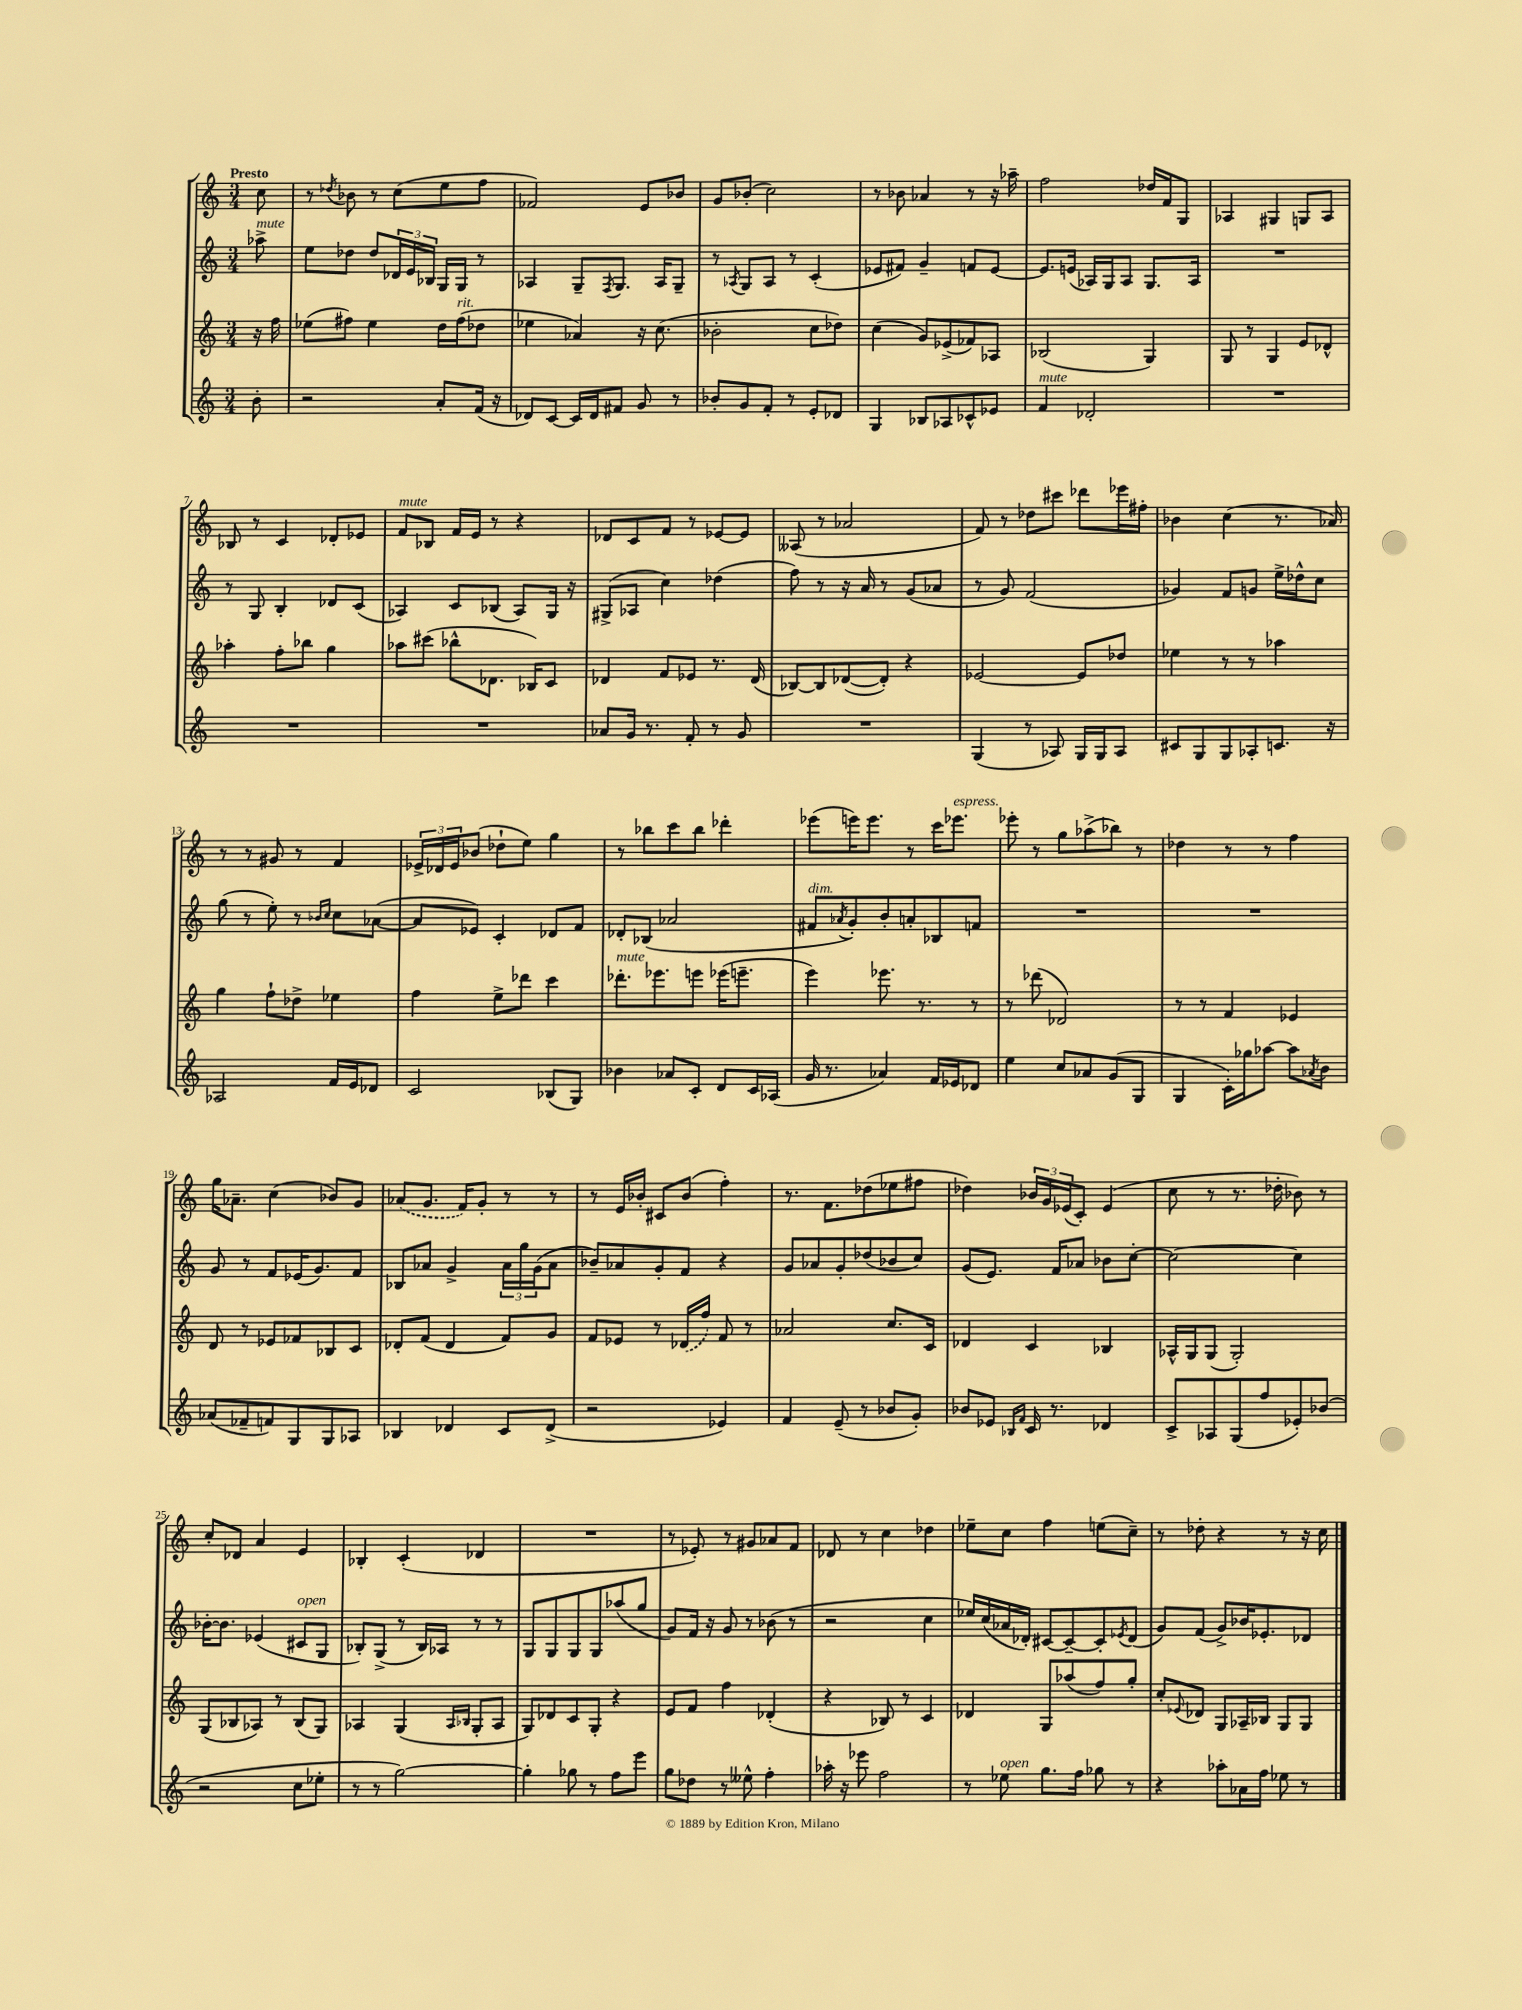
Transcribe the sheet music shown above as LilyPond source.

<<
\new StaffGroup <<
\new Staff = "s0" {
    \clef treble \key c \major \numericTimeSignature \time 3/4 \partial 8 \tempo "Presto"
    c''8 |
    r8 \acciaccatura { des''8 } bes'8 r8 c''8( e''8 f''8 |
    fes'2) e'8 bes'8 |
    g'8 bes'8-.( c''2) |
    r8 bes'8 aes'4 r8 r16 aes''16-- |
    f''2 des''16 f'16 g8 |
    aes4 gis4 g8 aes8 |
    bes8 r8 c'4 des'8-. ees'8 |
    f'8^\markup { \italic "mute" } bes8 f'16 e'16 r8 r4 |
    des'8 c'8 f'8 r8 ees'8~ ees'8 |
    aeses8( r8 aes'2 |
    f'8) r8 des''8 cis'''8 des'''8 ees'''16 fis''16-. |
    bes'4 c''4( r8. aes'16) |
    r8 r8 gis'8 r8 f'4 |
    \tuplet 3/2 { ees'16-> des'16 ees'16 } bes'8( des''8-! e''8) g''4 |
    r8 bes''8 c'''8 bes''8 des'''4-. |
    ees'''8( e'''16) e'''8. r8 c'''16 ees'''8.^\markup { \italic "espress." } |
    ees'''8-. r8 g''8 aes''8->( bes''8) r8 |
    des''4 r8 r8 f''4 |
    g''16 aes'8.-- c''4( bes'8) g'8 |
    \once \slurDashed aes'8( g'8. f'16) g'8-. r8 r8 |
    r8 e'16 bes'16-. cis'8 bes'8( f''4-.) |
    r8. f'8. des''8( ees''8 fis''8 |
    des''4) \tuplet 3/2 { bes'16 g'16 ees'16( } c'8-.) ees'4( |
    c''8 r8 r8. des''16-. bes'8) r8 |
    c''8-. des'8 a'4 e'4 |
    bes4-. c'4-.( des'4 |
    R2. |
    r8 ees'8-.) r8 gis'8 aes'8 f'8 |
    des'8 r8 c''4 des''4 |
    ees''8-- c''8 f''4 e''8( c''8--) |
    r8 des''8-. r4 r8 r16 c''16 \bar "|." |
}
\new Staff = "s1" {
    \clef treble \key c \major \numericTimeSignature \time 3/4 \partial 8
    aes''8->^\markup { \italic "mute" } |
    e''8 des''8 des''8 \tuplet 3/2 { des'16 e'16 bes16 } g16 g16 r8 |
    aes4 g8-- \acciaccatura { f8 } g8. aes16 g8-- |
    r8 \acciaccatura { aes8 } g8 aes8 r8 c'4-.( |
    ees'8 fis'8) g'4-- f'8 ees'8~ |
    ees'8. e'16( aes16) g16 aes8 g8. aes16 |
    R2. |
    r8 g8 b4-. des'8 c'8( |
    aes4) c'8 bes8( aes8) g16 r16 |
    gis8->( aes8 c''4) des''4( |
    f''8) r8 r16 a'16 r8 g'8( aes'8 |
    r8 g'8) f'2( |
    ges'4) f'8 g'8 e''16-> des''16-^ c''8 |
    g''8( r8 e''8-.) r8 \grace { bes'16 c''16 } c''8 aes'8~( |
    aes'8 ees'8) c'4-. des'8 f'8 |
    des'8-. bes8( aes'2 |
    fis'8^\markup { \italic "dim." } \acciaccatura { aes'8 } g'8-.) b'8-. a'8-. bes8 f'8 |
    R2. |
    R2. |
    g'8 r8 f'8 ees'16( g'8.) f'8 |
    bes8 aes'8 g'4-> \tuplet 3/2 { aes'16 g''16 g'16( } aes'8 |
    bes'8--) aes'8 g'8-. f'8 r4 |
    g'8 aes'8 g'8-. des''8( bes'8 c''8) |
    g'8( e'8.) f'16 aes'8 bes'8 c''8~-. |
    c''2~ c''4 |
    bes'16~-. bes'8. ees'4( cis'8^\markup { \italic "open" } g8 |
    bes8-.) g8->( r8 bes16) aes16 r8 r8 |
    g8 g8 g8 g8 aes''8( g''8 |
    g'8) f'16 r16 g'8 r8 bes'8( r8 |
    r2 c''4 |
    ees''16) c''16( aes'16 des'16-.) cis'8~ cis'8~-- cis'8-. \acciaccatura { ees'8 } des'8( |
    g'8) f'8( g'8->) bes'16 ees'8.-. des'8 \bar "|." |
}
\new Staff = "s2" {
    \clef treble \key c \major \numericTimeSignature \time 3/4 \partial 8
    r16 f''16 |
    ees''8( fis''8) ees''4 d''16 fis''16^\markup { \italic "rit." }( des''8 |
    ees''4 aes'4) r16 c''8.( |
    bes'2-. c''8 des''8) |
    c''4( g'8) ees'8->( fes'8) aes8 |
    bes2( g4) |
    g8 r8 g4 e'8 des'8-^ |
    aes''4-. f''8-. bes''8 g''4 |
    aes''8 cis'''8( bes''8-^ des'8. bes16) c'8 |
    des'4 f'8 ees'8 r8. des'16( |
    bes8~) bes8 des'8~( des'8-.) r4 |
    ees'2~ ees'8 des''8 |
    ees''4 r8 r8 aes''4 |
    g''4 f''8-! des''8-> ees''4 |
    f''4 e''8-> des'''8 c'''4 |
    des'''8.-.^\markup { \italic "mute" } ees'''8. e'''8 ees'''16( e'''8.-- |
    e'''4) ees'''8. r8. r8 |
    r8 des'''8( des'2) |
    r8 r8 f'4 ees'4 |
    d'8 r8 ees'8 fes'8 bes8 c'8 |
    des'8-. f'8( des'4 f'8) g'8 |
    f'8 ees'8 r8 \once \slurDashed des'16( f''16) f'8 r8 |
    aes'2 c''8. c'16 |
    des'4 c'4 bes4 |
    aes16-^ g16 g8( g2-.) |
    g8( bes8 aes8) r8 bes8( g8) |
    aes4 g4( \grace { aes16 bes16 } g8-. aes8 |
    g8) des'8 c'8 g8-. r4 |
    e'8 f'8 f''4 des'4-.( |
    r4 bes8) r8 c'4 |
    des'4 g8 aes''8( f''8) g''8-. |
    c''8-. \appoggiatura { ees'8 } des'8 g8 aes16-- bes16 g8 g8 \bar "|." |
}
\new Staff = "s3" {
    \clef treble \key c \major \numericTimeSignature \time 3/4 \partial 8
    b'8-. |
    r2 a'8-. f'16( r16 |
    des'8) c'8~ c'16 des'16 fis'8 g'8 r8 |
    bes'8-. g'8 f'8-. r8 e'8-. des'8 |
    g4 bes8 aes8 ces'8-^ ees'8 |
    f'4^\markup { \italic "mute" } des'2-. |
    R2. |
    R2. |
    R2. |
    aes'8 g'16 r8. f'8-. r8 g'8 |
    R2. |
    g4( r8 aes8) g16 g16 aes8 |
    cis'8 g8 g8 aes8-. c'8. r16 |
    aes2 f'16 e'16 des'8 |
    c'2 bes8( g8) |
    bes'4 aes'8 c'8-. d'8 c'16 aes16( |
    g'16 r8. aes'4) f'16 ees'16 des'8 |
    e''4 c''8 aes'8 g'8( g8 |
    g4 c'16-.) ges''16 aes''8~ aes''8 \acciaccatura { aes'8 } b'8 |
    aes'8( fes'8-- f'8) g8 g8 aes8 |
    bes4 des'4 c'8 des'8->( |
    r2 ees'4) |
    f'4 e'8--( r8 bes'8 g'8-.) |
    bes'8 ees'8 \grace { bes16 f'16 } c'16 r8. des'4 |
    c'8-> aes8 g8( f''8 ees'8-.) bes'8( |
    r2 c''8 ees''8-. |
    r8 r8 g''2~) |
    g''4-. ges''8 r8 f''8 e'''8 |
    g''8 des''8 r8 eeses''8-^ f''4-. |
    aes''16-. r16 ees'''8 f''2 |
    r8 ees''8^\markup { \italic "open" } g''8. f''16 ges''8 r8 |
    r4 aes''8-. aes'16 f''16 ees''8 r8 \bar "|." |
}
>>
>>
